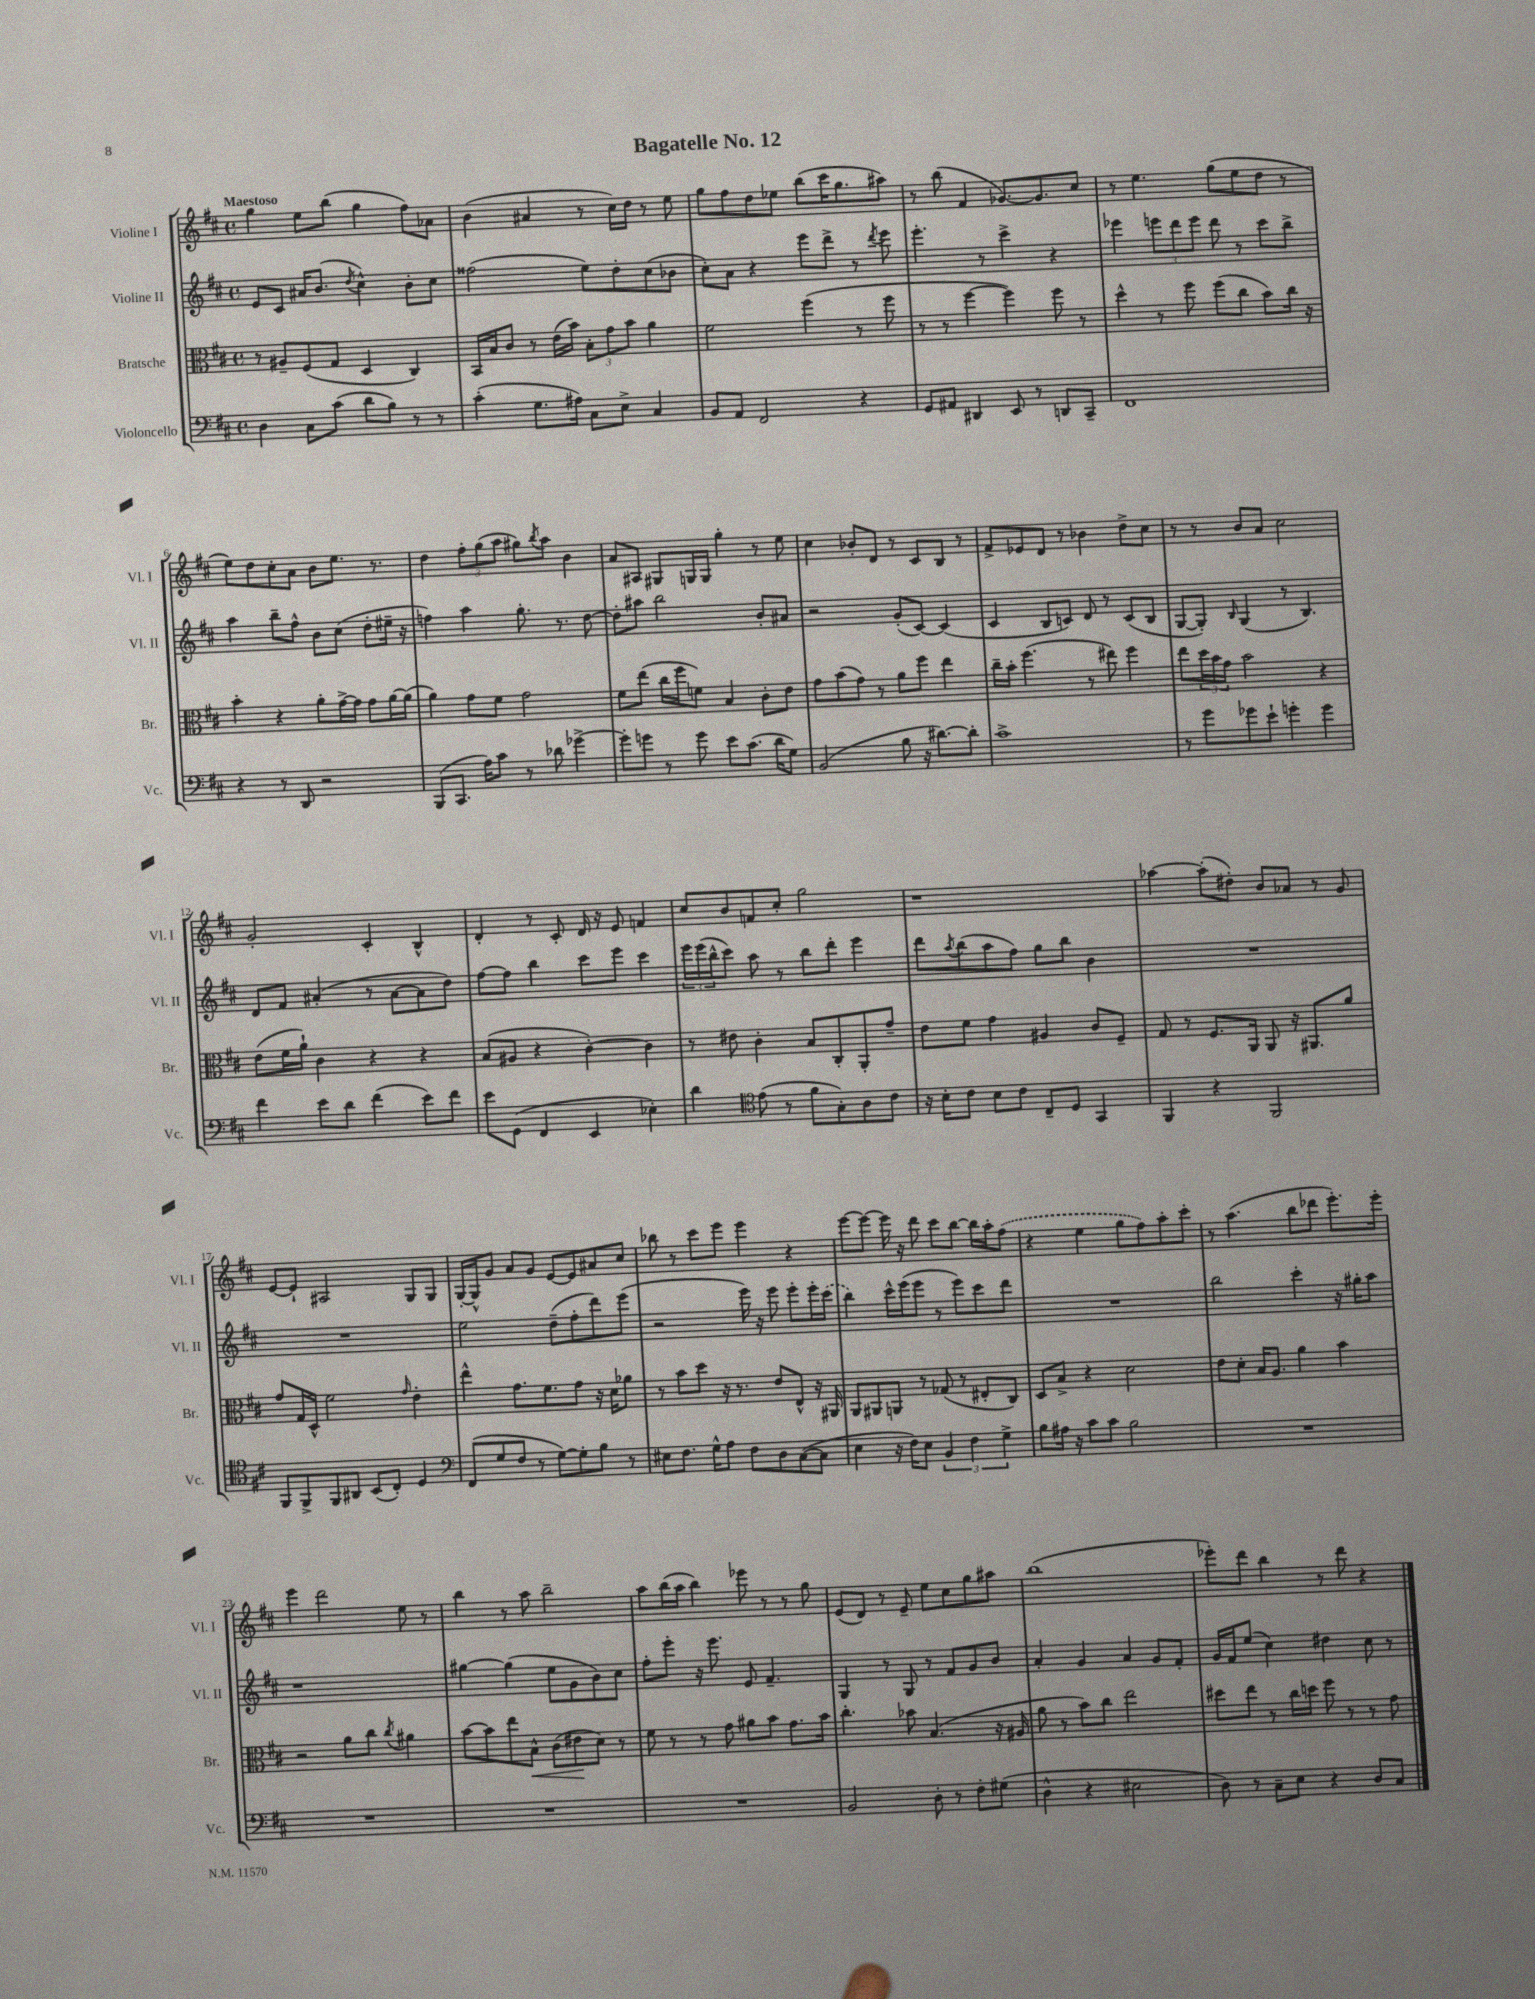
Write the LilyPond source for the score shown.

\header { title = "Bagatelle No. 12" }
<<
\new StaffGroup <<
\new Staff = "s0" \with { instrumentName = "Violine I" shortInstrumentName = "Vl. I" } {
    \clef treble \key d \major \defaultTimeSignature \time 4/4 \tempo "Maestoso"
    g''4 e''8 b''8( g''4 fis''8) aes'8 |
    b'4( ais'4 r8 cis''16) d''16 r8 e''8 |
    g''8 fis''8 d''8 ees''8 b''8( cis'''16 g''8. ais''8) |
    r8 b''8( fis'4 ges'8.~) ges'8. cis''8 |
    r8 e''4. g''8( e''8 d''8 r8 |
    e''8) d''8 cis''8-. a'8 b'8 e''8. r8. |
    d''4 \tuplet 3/2 { fis''8-. g''8( a''8 } gis''8) \acciaccatura { b''8 } a''8 b'4 |
    a'8 ais8 gis8 g16 g16 g''4-. r8 e''8 |
    cis''4 bes'8-. d'8 r8 cis'8 b8 r8 |
    fis'8-> ees'8 d'8 r8 bes'4 d''8-> cis''8 |
    r8 r8 b'8 a'8 cis''2 |
    g'2-. cis'4-. b4-^ |
    d'4-. r8 cis'8-. d'16 r16 e'8 f'4 |
    cis''8 b'8 f'8 cis''8-. g''2 |
    r1 |
    aes''4~ aes''8-.( dis''8-.) b'8 aes'8 r8 g'8 |
    e'8~ e'8-! ais2 g8 g8 |
    g16~-. g16-^ g'8 a'8 g'8 e'8~ e'8 ais'8 cis''8 |
    bes''8 r8 cis'''8 e'''8 e'''4 r4 |
    e'''8~ e'''8~ e'''16 r16 d'''8 cis'''8 b''8~ b''16 a''16-. \once \slurDashed fis''8( |
    r4 e''4 g''8 fis''8) a''8-. cis'''8-. |
    r8 a''4.( b''8 des'''8 e'''8.-.) e'''16-. |
    e'''4 d'''2 e''8 r8 |
    b''4 r8 a''8 b''2-- |
    a''8 b''16( a''16 b''4) ees'''8 r8 r8 g''8 |
    e'8( d'8) r8 e'8-- e''8 cis''8 g''8 ais''8 |
    b''1( |
    ees'''8-.) d'''8 b''4 r8 d'''8 r4 \bar "|." |
}
\new Staff = "s1" \with { instrumentName = "Violine II" shortInstrumentName = "Vl. II" } {
    \clef treble \key d \major \defaultTimeSignature \time 4/4
    e'8 cis'8 ais'16 b'8.( \acciaccatura { d''8 } cis''4-^) b'8-. cis''8 |
    fisis''2( e''8) d''8-. cis''8( bes'8 |
    cis''8-.) a'8 r4 e'''8 d'''8-> r8 \acciaccatura { d'''8 } e'''8 |
    e'''4.-. r8 cis'''4-> r4 |
    ees'''4 \tuplet 3/2 { e'''8 d'''8 e'''8 } d'''8 r8 cis'''8 b''8-> |
    a''4 b''8-- fis''8-^ b'8 cis''8( d''8-. eis''16-- r16 |
    f''4) a''4 g''8.-. r8. d''8~ |
    d''8-. ais''8 b''2 b'8-. ais'8 |
    r2 g'8-.( cis'8~) cis'4( |
    cis'4 b8 c'8) d'8 r8 c'8( b8 |
    g8~ g8-.) \grace { b16 } g4( r8 b4.) |
    d'8 fis'8 ais'4-.( r8 ais'8~ ais'8 d''8) |
    fis''8~ fis''8 b''4 cis'''8 e'''8 cis'''4 |
    \tuplet 3/2 { e'''16 e'''16( b''16-^ } cis'''8) a''8 r8 b''8 d'''8-. e'''4 |
    d'''8 \acciaccatura { a''8 } b''8( a''8 fis''8) g''8 b''8 b'4 |
    R1 |
    R1 |
    e''2 d''8--( fis''8-. d'''8) e'''8( |
    r2 e'''16) r16 e'''8 e'''8-. e'''16-. \once \slurDashed cis'''16( |
    b''4) cis'''16-^ e'''16( e'''8 r8 e'''8) cis'''8 d'''8 |
    R1 |
    b''2 cis'''4-. r16 gis''16-. a''8 |
    r1 |
    gis''4~ gis''4( e''8 g'8 b'8) cis''8 |
    fis''8-. e'''8-. r16 e'''8. e'8 fis'4.-- |
    g4 r8 g8 r8 fis'8 g'8 b'8 |
    a'4-. g'4 a'4 g'8 fis'8-. |
    g'16 fis'16 e''8( cis''4) dis''4 cis''8 r8 \bar "|." |
}
\new Staff = "s2" \with { instrumentName = "Bratsche" shortInstrumentName = "Br." } {
    \clef alto \key d \major \defaultTimeSignature \time 4/4
    r8 ais8-- fis8( g8 d4 cis4) |
    b,16 b16 cis'8 r8 e'16( b'16) \tuplet 3/2 { b8-. g'8 b'8 } a'4 |
    fis'2 fis''4( r8 fis''8 |
    r8 r8 fis''4~ fis''4) fis''8 r8 |
    d''4-^ r8 fis''8 fis''8( cis''8 b'8) cis''16 r16 |
    b'4-. r4 a'8-. g'16~-> g'16 g'8 a'16~ a'16( |
    a'4) g'8 fis'8 g'2 |
    fis'8 e''8( cis''16 fis''16 f'8) b4 cis'8-. e'8 |
    g'8 b'8( g'8) r8 a'8 fis''8 e''4 |
    cis''16-- b'16-. fis''4.( r8 eis''8) fis''4 |
    e''8 \tuplet 3/2 { d''16 b'16 g'16 } b'2 r4 |
    e'8( fis'16 a'16-!) cis'4 r4 r4 |
    b8( ais8 r4 cis'4~-.) cis'4 |
    r8 eis'8 cis'4-. b8 cis8-. a,8-. g'8-- |
    e'8 fis'8 g'4 ais4 cis'8 fis8-- |
    g8 r8 fis8. a,16 a,8 r16 ais,8. a'8 |
    g'8 g16 d16-^ fis'2 \grace { g'16 } e'4-. |
    e''4-^ g'8. fis'8. g'8 r16 d'16 aes'8 |
    r8 b'8 d''8 r16 r8. e'8 e8-^ r16 ais,16 |
    a,8 ais,8 a,8 r8 ges8( r8 eis8-. cis8) |
    d8 b8-> r4 d'2 |
    e'8 d'8-. b16 a8. a'4 b'4 |
    r2 a'8 cis''8 \acciaccatura { cis''8 } ais'4 |
    b'8~ b'8 e''8 b8-^\< cis'8( eis'8\! d'8) r8 |
    fis'8 r8 r8 g'8 ais'8 b'8 g'8. b'16 |
    cis''4.-. bes'8 b4.( r16 ais16 |
    a'8 r8 b'8) cis''8 e''2 |
    dis''8 e''8 r8 cis''16 d''16 fis''8 r8 r8 g'8 \bar "|." |
}
\new Staff = "s3" \with { instrumentName = "Violoncello" shortInstrumentName = "Vc." } {
    \clef bass \key d \major \defaultTimeSignature \time 4/4
    d4 cis8 cis'8( d'8 b8) r8 r8 |
    cis'4-.( g8. ais16) cis8 e8-> cis4 |
    b,8 a,8 fis,2 r4 |
    g,8 ais,8 dis,4 e,8 r8 d,8 cis,8-- |
    fis,1 |
    r4 r8 d,8 r2 |
    b,,8( cis,8. a16) cis'8 r8 des'8 ges'4~-> |
    ges'8-. g'8 r8 g'8 e'8 cis'8.( d'16 g8) |
    b,2( b8 r16 dis'8.~) dis'8-. |
    cis'1-> |
    r8 g'8 ges'8 e'8-! g'4-. g'4 |
    fis'4 e'8 d'8 fis'4( e'8) fis'8 |
    e'8 g,8( fis,4 e,4 ees4-.) |
    d'4 \clef tenor e'8( r8 fis'8 g8-.) a8 cis'8 |
    r16 b16-. cis'8 b8 cis'8 cis8-- d8 g,4 |
    fis,4 r4 fis,2 |
    fis,8 fis,8-> fis,8 ais,8 b,8( cis8-.) d4 |
    \clef bass fis,8( g8 fis8 r8 g8~) g8-. b8 r8 |
    eis8 fis8. g16-^ a8 fis8 d8 cis8~( cis8 |
    e4 r16 fis16) e8 \tuplet 3/2 { b,4 fis4 g4-> } |
    b8 ais16 r16 cis'8 cis'8 b2 |
    R1 |
    R1 |
    R1 |
    R1 |
    b,2 d8-. r8 fis8-. gis8( |
    d4-^ r4 eis2 |
    d8) r8 cis8-- e8 r4 d8 cis8 \bar "|." |
}
>>
>>
